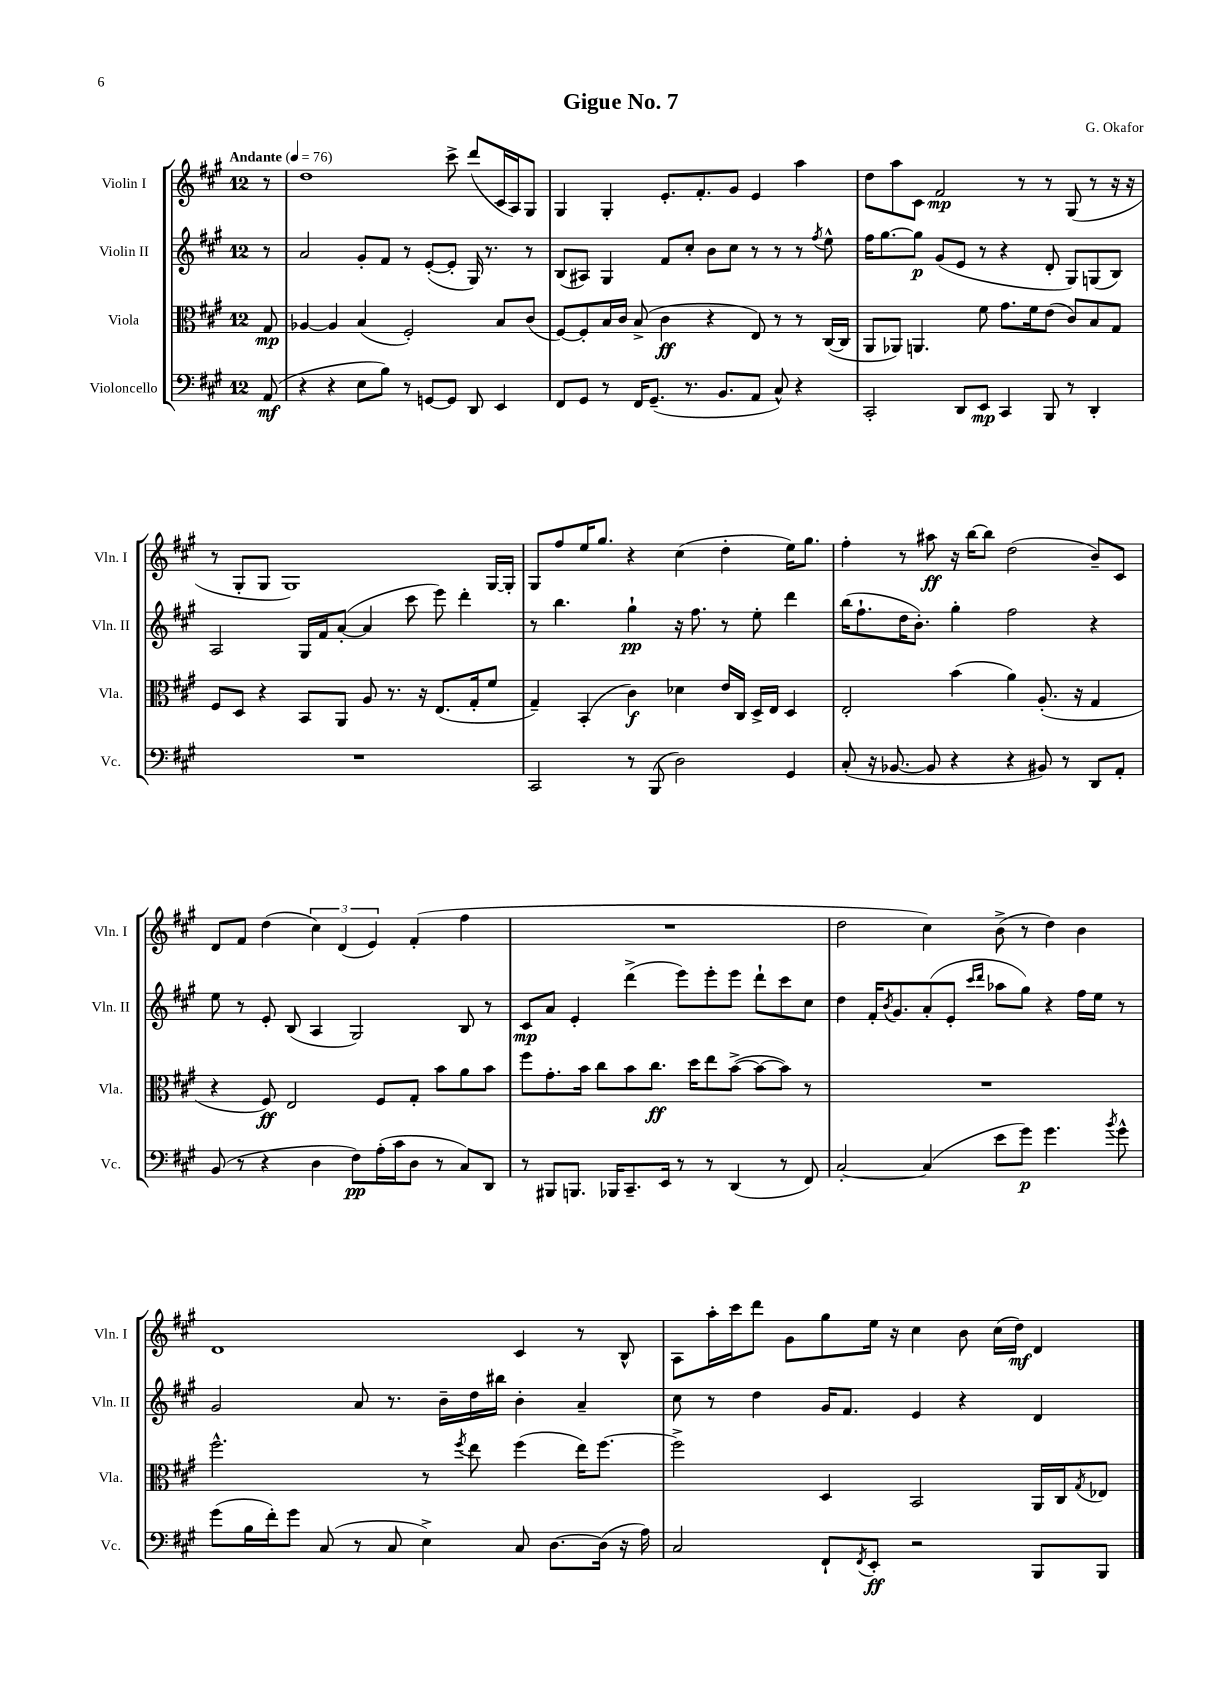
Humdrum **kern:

**kern	**dynam	**kern	**dynam	**kern	**dynam	**kern	**dynam
*part4	*part4	*part3	*part3	*part2	*part2	*part1	*part1
*staff4	*staff4	*staff3	*staff3	*staff2	*staff2	*staff1	*staff1
*I"Violoncello	*	*I"Viola	*	*I"Violin II	*	*I"Violin I	*
*I'Vc.	*	*I'Vla.	*	*I'Vln. II	*	*I'Vln. I	*
*clefF4	*	*clefC3	*	*clefG2	*	*clefG2	*
*k[f#c#g#]	*	*k[f#c#g#]	*	*k[f#c#g#]	*	*k[f#c#g#]	*
*M12/8	*	*M12/8	*	*M12/8	*	*M12/8	*
*MM76	*	*MM76	*	*MM76	*	*MM76	*
=	=	=	=	=	=	=	=
!	!	!	!	!	!	!LO:TX:a:B:t=Andante	!
(8AA/	mf	8G#/	mp	8r	.	8r	.
=1	=1	=1	=1	=1	=1	=1	=1
4r	.	[4A-X/	.	2a/	.	1dd	.
4r	.	4A-/]	.	.	.	.	.
8E\L	.	(4B/	.	8g#'/L	.	.	.
8B\J)	.	.	.	8f#/J	.	.	.
8r	.	2F#'/)	.	8r	.	.	.
[8GGn/L	.	.	.	([8e'/L	.	.	.
8GG/J]	.	.	.	8e'/J]	.	8ccc#^\	.
8DD/	.	.	.	16G#/)	.	(8ddd/L	.
.	.	.	.	8.r	.	.	.
4EE/	.	8B/L	.	.	.	16c#/L	.
.	.	.	.	.	.	16A/J)	.
.	.	(8c#/J	.	8r	.	8G#/J	.
=2	=2	=2	=2	=2	=2	=2	=2
8FF#/L	.	[8F#/L)	.	(8B/L	.	4G#/	.
8GG#/J	.	8F#'/]	.	8A#X/J)	.	.	.
8r	.	16B/L	.	4G#/	.	4G#'/	.
.	.	16c#/JJ	.	.	.	.	.
16FF#/KL	.	(8B^/	.	.	.	.	.
(8.GG#~/J	.	.	.	.	.	.	.
.	.	4c#\	ff	8f#/L	.	8.e'/L	.
8.r	.	.	.	8cc#'/J	.	.	.
.	.	.	.	.	.	8.f#'/	.
.	.	4r	.	8b\L	.	.	.
8.BB/L	.	.	.	.	.	.	.
.	.	.	.	8cc#\J	.	8g#/J	.
8AA/J	.	8E/)	.	8r	.	4e/	.
8C#^^/)	.	8r	.	8r	.	.	.
4r	.	8r	.	8r	.	4aa\	.
.	.	.	.	8qff#/	.	.	.
.	.	([16C#/LL	.	8ee^^\	.	.	.
.	.	16C#/JJ]	.	.	.	.	.
=3	=3	=3	=3	=3	=3	=3	=3
2CC#'/	.	8AA/L	.	16ff#\KL	.	8dd\L	.
.	.	.	.	[8.gg#\	.	.	.
.	.	8AA-X/J)	.	.	.	8aa\	.
.	.	4.AAn/	.	8gg#\J]	p	8c#\J	.
.	.	.	.	(8g#/L	.	2f#/	mp
8DD/L	.	.	.	8e/J	.	.	.
8EE/J	mp	8f#\	.	8r	.	.	.
4CC#/	.	8.g#\L	.	4r	.	.	.
.	.	.	.	.	.	8r	.
.	.	16f#\k	.	.	.	.	.
8BBB/	.	(8e\J	.	8d'/	.	8r	.
8r	.	8c#/L)	.	8G#/L)	.	(8G#/	.
4DD'/	.	8B/	.	(8Gn/	.	8r	.
.	.	8G#/J	.	8B/J)	.	16r	.
.	.	.	.	.	.	16r	.
!!LO:LB:g=z
=4	=4	=4	=4	=4	=4	=4	=4
1.r	.	8F#/L	.	2A/	.	8r	.
.	.	8D/J	.	.	.	8G#'/L	.
.	.	4r	.	.	.	8G#/J	.
.	.	.	.	.	.	1G#)	.
.	.	8BB/L	.	16G#/LL	.	.	.
.	.	.	.	16f#/J	.	.	.
.	.	8AA/J	.	([8a'/J	.	.	.
.	.	8A/	.	4a/]	.	.	.
.	.	8.r	.	.	.	.	.
.	.	.	.	8ccc#\	.	.	.
.	.	16r	.	.	.	.	.
.	.	(8.E/L	.	8eee\)	.	.	.
.	.	.	.	4ddd'\	.	.	.
.	.	16G#'/k	.	.	.	.	.
.	.	8f#/J	.	.	.	[16G#/LL	.
.	.	.	.	.	.	16G#'/JJ]	.
=5	=5	=5	=5	=5	=5	=5	=5
2CC#/	.	4G#~/)	.	8r	.	8G#/L	.
.	.	.	.	4.bb\	.	8ff#/	.
.	.	(4BB'/	.	.	.	16ee/K	.
.	.	.	.	.	.	8.gg#/J	.
8r	.	4c#\)	f	4gg#`\	pp	4r	.
(8BBB/	.	.	.	.	.	.	.
2D\)	.	4d-X\	.	16r	.	(4cc#\	.
.	.	.	.	8.ff#\	.	.	.
.	.	16e/LL	.	8r	.	4dd'\	.
.	.	16C#/JJ	.	.	.	.	.
.	.	16D^/LL	.	8ee'\	.	.	.
.	.	16E/JJ	.	.	.	.	.
4GG#/	.	4D/	.	4ddd\	.	16ee\KL)	.
.	.	.	.	.	.	8.gg#\J	.
=6	=6	=6	=6	=6	=6	=6	=6
(8C#'/	.	2E'/	.	(16bb\KL	.	4ff#'\	.
.	.	.	.	8.ff#`\	.	.	.
16r	.	.	.	.	.	.	.
[8.BB-X/	.	.	.	.	.	.	.
.	.	.	.	16dd\K	.	8r	.
.	.	.	.	8.b'\J)	.	.	.
8BB-/]	.	.	.	.	.	8aa#X\	ff
4r	.	(4b\	.	4gg#'\	.	16r	.
.	.	.	.	.	.	[16bb\KL	.
.	.	.	.	.	.	8bb\J]	.
4r	.	4a\)	.	2ff#\	.	(2dd\	.
8BB#X/)	.	(8.A'/	.	.	.	.	.
8r	.	.	.	.	.	.	.
.	.	16r	.	.	.	.	.
8DD/L	.	4G#/	.	4r	.	8b~/L)	.
8AA'/J	.	.	.	.	.	8c#/J	.
!!LO:LB:g=z
=7	=7	=7	=7	=7	=7	=7	=7
(8BB/	.	4r	.	8ee\	.	8d/L	.
8r	.	.	.	8r	.	8f#/J	.
4r	.	8F#/)	ff	8e'/	.	(4dd\	.
.	.	2E/	.	(8B/	.	.	.
4D\	.	.	.	4A/	.	6cc#\)	.
.	.	.	.	.	.	(6d/	.
8F#\L)	pp	.	.	2G#/)	.	.	.
.	.	.	.	.	.	6e/)	.
(16A'\L	.	8F#/L	.	.	.	.	.
16c#\J	.	.	.	.	.	.	.
8D\J	.	8G#'/J	.	.	.	(4f#'/	.
8r	.	8b\L	.	.	.	.	.
8C#/L)	.	8a\	.	8B/	.	4ff#\	.
8DD/J	.	8b\J	.	8r	.	.	.
=8	=8	=8	=8	=8	=8	=8	=8
8r	.	8ff#\L	.	8c#/L	mp	1.r	.
8BBB#X/L	.	8.g#'\	.	8a/J	.	.	.
8.BBBn/J	.	.	.	4e'/	.	.	.
.	.	16b\Jk	.	.	.	.	.
.	.	8cc#\L	.	.	.	.	.
16BBB-X/KL	.	.	.	.	.	.	.
8.CC#~/	.	8b\	.	(4ddd^\	.	.	.
.	.	8.cc#\J	ff	.	.	.	.
16EE/Jk	.	.	.	.	.	.	.
8r	.	.	.	8eee\L)	.	.	.
.	.	16dd\KL	.	.	.	.	.
8r	.	8ee\	.	8eee'\	.	.	.
(4DD/	.	([8b^\J	.	8eee\J	.	.	.
.	.	8b\L_	.	8ddd`\L	.	.	.
8r	.	8b\J])	.	8ccc#\	.	.	.
8FF#/)	.	8r	.	8cc#\J	.	.	.
=9	=9	=9	=9	=9	=9	=9	=9
[2C#'/	.	1.r	.	4dd\	.	2dd\	.
.	.	.	.	16f#'/KL	.	.	.
.	.	.	.	8qb/	.	.	.
.	.	.	.	8.g#/	.	.	.
(4C#/]	.	.	.	(8a'/	.	4cc#\)	.
.	.	.	.	8e'/J	.	.	.
.	.	.	.	16qqccc#/LL	.	.	.
.	.	.	.	16qqddd/JJ	.	.	.
8e\L	.	.	.	8aa-X\L	.	(8b^\	.
8g#\J)	p	.	.	8gg#\J)	.	8r	.
4.g#\	.	.	.	4r	.	4dd\)	.
.	.	.	.	16ff#\LL	.	4b\	.
.	.	.	.	16ee\JJ	.	.	.
8qb/	.	.	.	.	.	.	.
8g#^^\	.	.	.	8r	.	.	.
!!LO:LB:g=z
=10	=10	=10	=10	=10	=10	=10	=10
(8g#\L	.	2.ff#^^\	.	2g#/	.	1d	.
16B\L	.	.	.	.	.	.	.
16f#'\J)	.	.	.	.	.	.	.
8g#\J	.	.	.	.	.	.	.
(8C#/	.	.	.	.	.	.	.
8r	.	.	.	8a/	.	.	.
8C#/	.	.	.	8.r	.	.	.
4E^\)	.	8r	.	.	.	.	.
.	.	.	.	16b~\LL	.	.	.
.	.	8qff#/	.	.	.	.	.
.	.	8ee\	.	16dd\	.	.	.
.	.	.	.	16bb#X\JJ	.	.	.
8C#/	.	(4ff#\	.	4b'\	.	4c#/	.
[8.D\L	.	.	.	.	.	.	.
.	.	16ee\KL)	.	4a~/	.	8r	.
(16D\Jk]	.	[8.ff#\J	.	.	.	.	.
16r	.	.	.	.	.	8B^^/	.
16A\)	.	.	.	.	.	.	.
=11	=11	=11	=11	=11	=11	=11	=11
2C#/	.	2ff#^\]	.	8cc#\	.	8A\L	.
.	.	.	.	8r	.	16aa'\L	.
.	.	.	.	.	.	16ccc#\J	.
.	.	.	.	4dd\	.	8ddd\J	.
.	.	.	.	.	.	8g#\L	.
8FF#`/L	.	4D/	.	16g#/KL	.	8gg#\	.
.	.	.	.	8.f#/J	.	.	.
8qFF#/	.	.	.	.	.	.	.
8EE'/J	ff	.	.	.	.	16ee\Jk	.
.	.	.	.	.	.	16r	.
2r	.	2BB/	.	4e/	.	4cc#\	.
.	.	.	.	4r	.	8b\	.
.	.	.	.	.	.	(16cc#\LL	.
.	.	.	.	.	.	16dd\JJ)	mf
8BBB/L	.	16AA/LL	.	4d/	.	4d/	.
.	.	16C#/J	.	.	.	.	.
.	.	8qG#/	.	.	.	.	.
8BBB/J	.	8E-X/J	.	.	.	.	.
==	==	==	==	==	==	==	==
*-	*-	*-	*-	*-	*-	*-	*-
